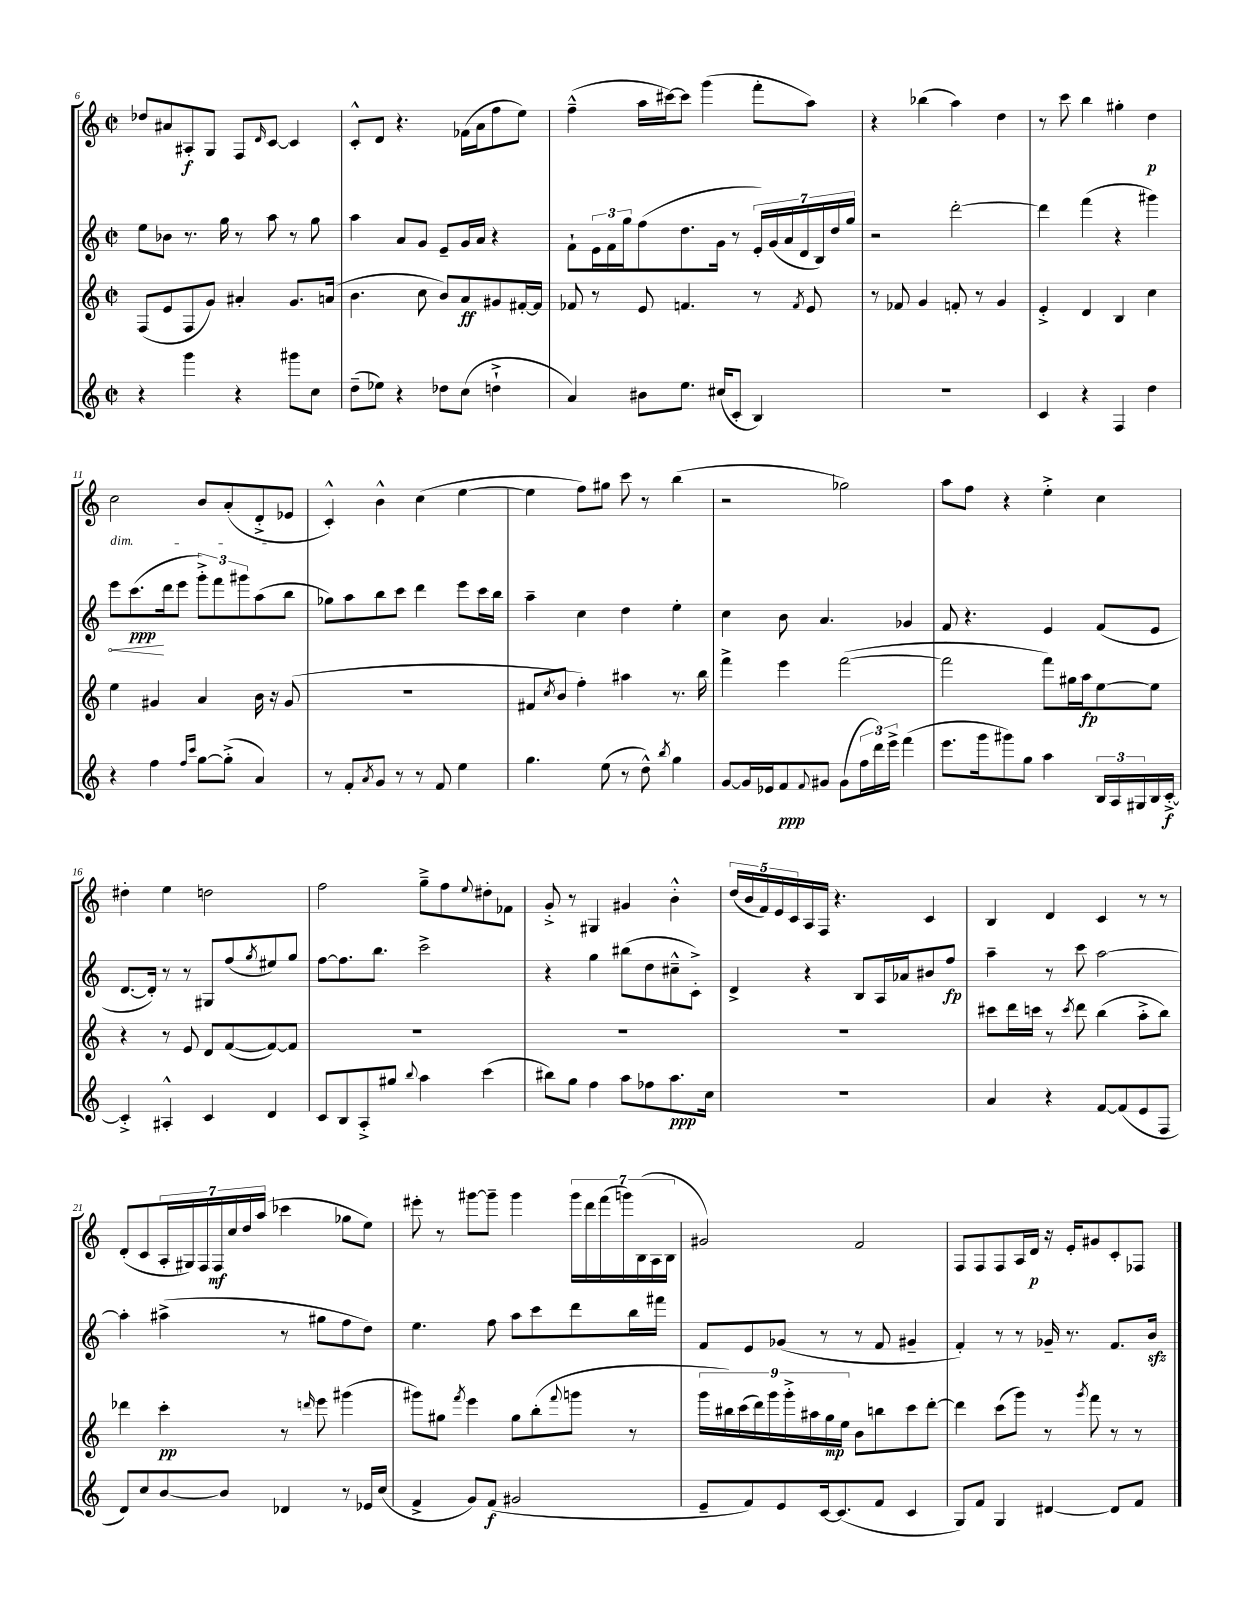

**kern	**kern	**kern	**kern
*staff4	*staff3	*staff2	*staff1
*clefG2	*clefG2	*clefG2	*clefG2
*k[]	*k[]	*k[]	*k[]
*M2/2	*M2/2	*M2/2	*M2/2
*met(c|)	*met(c|)	*met(c|)	*met(c|)
4r	(8F	8ee	8dd-
.	8e	8b-	8a#
4ggg	8F	8.r	8A#'
.	8g)	.	8G
.	.	16gg	.
4r	4a#'	8r	8F
.	.	.	16qqd
.	.	8aa	[8c
8ggg#	8.g	8r	4c]
8cc	.	8gg	.
.	(16a	.	.
=	=	=	=
(8dd~	4.b	4aa	8c'^^
8ee-)	.	.	8d
4r	.	8a	4.r
.	8cc	8g	.
8dd-	8b)	8e~	.
(8cc	8a	16g	(16f-
.	.	16a	16a
4dd`^	8g#	4r	8ff
.	[16f#'	.	8ee)
.	16f#]	.	.
=	=	=	=
4a)	8f-	8f`	(4ff~^^
.	8r	24e	.
.	.	24f	.
.	.	24gg	.
8b#	8e	(8ff	16aa
.	.	.	[16ccc#)
8.ee	4.f	8.dd	8ccc#]
.	.	.	(4ggg
(16cc#	.	16g	.
8c'	.	8r	.
4B)	8r	28e')	8fff'
.	.	(28g	.
.	.	28a	.
.	.	28d	.
.	8qf	.	.
.	8e	.	8aa)
.	.	28B)	.
.	.	28dd	.
.	.	28gg	.
=	=	=	=
1r	8r	2r	4r
.	8f-	.	.
.	4g	.	(4bb-
.	8f'	[2ddd'	4aa)
.	8r	.	.
.	4g	.	4dd
=	=	=	=
4c	4e'^	4ddd]	8r
.	.	.	8ccc
4r	4d	(4fff	4bb
4F	4B	4r	4gg#'
4dd	4cc	4ggg#)	4dd
=	=	=	=
4r	4ee	8eee	2cc
.	.	(8.ccc	.
4ff	4g#	.	.
.	.	16ddd	.
.	.	8eee	.
16qqff	.	.	.
16qqccc	.	.	.
[8gg	4a	12ggg'^)	8b
.	.	12fff	.
(8gg'^]	.	.	(8a'
.	.	12ggg#	.
4a)	16b	(8aa	8d'^
.	16r	.	.
.	(8g#	8bb	8e-
=	=	=	=
8r	1r	8gg-)	4c'^^)
8f'	.	8aa	.
8qa	.	.	.
8g	.	8bb	4b^^
8r	.	8ccc	.
8r	.	4ddd	(4cc
8f	.	.	.
4ee	.	8eee	[4ee
.	.	16ccc	.
.	.	16bb	.
=	=	=	=
4.gg	8f#	4aa~	4ee]
.	8qcc	.	.
.	8b	.	.
.	4ff')	4cc	8ff)
(8ee	.	.	8gg#
8r	4aa#	4dd	8ccc
8dd^^)	.	.	8r
8qbb	.	.	.
4gg	8.r	4ee'	(4bb
.	16bb	.	.
=	=	=	=
[8g	4fff^	4cc	2r
16g]	.	.	.
16e-	.	.	.
8f	4eee	8b	.
8qqf	.	.	.
8g#	.	4.a	.
(8g#	([2fff	.	2gg-)
24ff	.	.	.
24ddd)	.	.	.
24eee^	.	.	.
(4fff	.	4g-	.
=	=	=	=
8.eee	2fff]	8f	8aa
.	.	4.r	8ff
16ggg	.	.	.
8ggg#)	.	.	4r
8gg	.	.	.
4aa	8fff)	4e	4ee'^
.	16gg#	.	.
.	16aa	.	.
24B	[8ee	(8f	4cc
24A	.	.	.
24G#	.	.	.
16B	8ee]	8e	.
[16c'^	.	.	.
=	=	=	=
4c'^]	4r	[8.d	4dd#'
.	.	16d'])	.
4A#'^^	8r	8r	4ee
.	8e	8r	.
4c	8d	8G#	2dd
.	([8f	(8ff	.
.	.	8qgg	.
4d	8f_)	8ee#)	.
.	8f]	8gg	.
=	=	=	=
8c	1r	[8ff	2ff
8B	.	8.ff]	.
8A'^	.	.	.
.	.	8.bb	.
8gg#	.	.	.
8qqbb	.	.	.
4aa	.	2ccc^	8gg~^
.	.	.	8ff
.	.	.	8qqee
(4ccc	.	.	8dd#'
.	.	.	8f-
=	=	=	=
8bb#)	1r	4r	8g'^
8gg	.	.	8r
4ff	.	4gg	4G#
8aa	.	(8bb#	4g#
8ff-	.	8dd	.
8.aa	.	8cc#~^^	4b'^^
.	.	8c'^)	.
16cc	.	.	.
=	=	=	=
1r	1r	4d^	(20dd
.	.	.	20b
.	.	.	20f)
.	.	.	20e
.	.	.	20c
.	.	4r	16A
.	.	.	16F
.	.	.	4.r
.	.	8B	.
.	.	16A	.
.	.	16a-	.
.	.	8b#	4c
.	.	8ff	.
=	=	=	=
4a	8ccc#	4aa~	4B
.	16ddd	.	.
.	16ccc	.	.
4r	8r	8r	4d
.	8qccc	.	.
.	8ddd	8ccc	.
[8f	(4bb	[2aa	4c
(8f]	.	.	.
8e	8aa'^	.	8r
8F	8bb)	.	8r
=	=	=	=
8d)	4ddd-	4aa']	(8d'
8cc	.	.	8c
[8b	4ccc'	(4aa#^	28A'
.	.	.	28G#)
.	.	.	28F
.	.	.	28F
8b]	.	.	.
.	.	.	28cc
.	.	.	28dd
.	.	.	(28aa
4d-	8r	8r	4ccc-
.	16qqddd	.	.
.	8eee	8gg#	.
8r	(4ggg#	8ff	8gg-
16e-	.	8dd)	8ee)
(16cc	.	.	.
=	=	=	=
4f^	8ggg#)	4.ee	8eee#'
.	8gg#	.	8r
.	8qfff	.	.
8g)	4eee	.	[8ggg#
(8f	.	8ff	8ggg#~]
2g#	8gg#	8aa	4ggg#
.	(8bb'	8ccc	.
.	8qqfff	.	.
.	8ggg	8ddd	28ggg#
.	.	.	28ddd
.	.	.	(28fff
.	.	.	28ggg)
.	8r	16bb	.
.	.	.	(28B
.	.	.	28A
.	.	16fff#	.
.	.	.	28B
=	=	=	=
8e~	18ggg	8f	2g#)
.	18bb#)	.	.
.	(18ccc	.	.
8f)	.	8e	.
.	18ddd)	.	.
.	18ggg	.	.
8e	.	(8g-	.
.	18ggg'^	.	.
.	18aa#	.	.
[16c	.	8r	.
.	18gg	.	.
(8.c]	.	.	.
.	18ee	.	.
.	8b	8r	2f
8f	8bb	8f	.
4c	8ccc	4g#~	.
.	[8ddd'	.	.
=	=	=	=
8G)	4ddd]	4f')	8F
8f	.	.	8F
4G	(8ccc	8r	8F
.	8ggg)	8r	16A
.	.	.	16d
[4d#	8r	16g-~	16r
.	.	8.r	16e'
.	8qggg	.	.
.	8fff	.	8g#
8d#]	8r	8.f	8c'
8f	8r	.	8F-
.	.	16b	.
==	==	==	==
*-	*-	*-	*-
